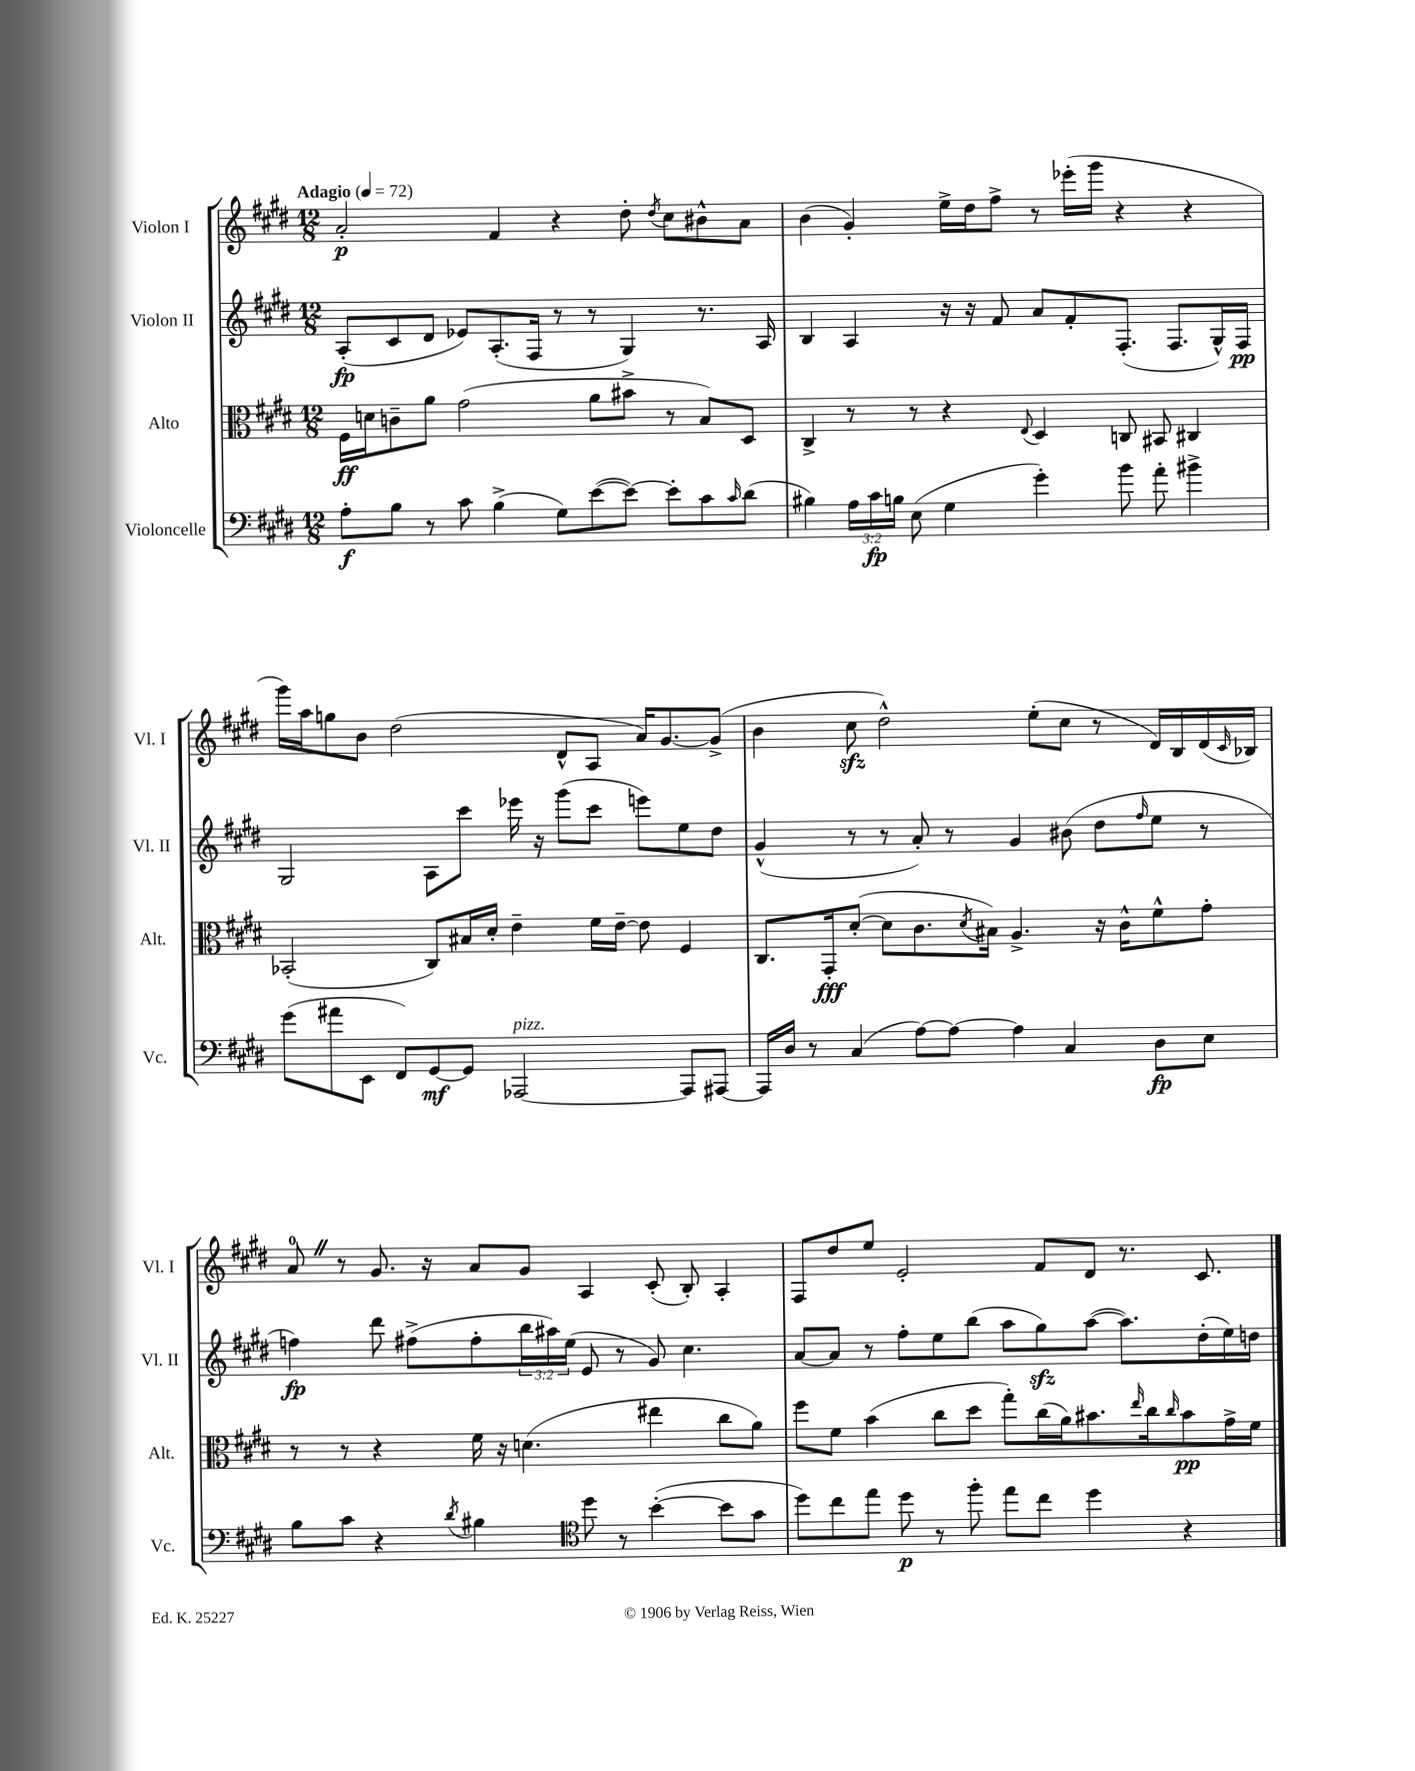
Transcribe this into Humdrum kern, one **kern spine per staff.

**kern	**kern	**kern	**kern
*staff4	*staff3	*staff2	*staff1
*clefF4	*clefC3	*clefG2	*clefG2
*k[f#c#g#d#]	*k[f#c#g#d#]	*k[f#c#g#d#]	*k[f#c#g#d#]
*M12/8	*M12/8	*M12/8	*M12/8
*MM72	*MM72	*MM72	*MM72
8A'	16F#	(8A'	2a'
.	16d	.	.
8B	8c~	8c#	.
8r	8a	8d#	.
8c#	(2g#	8e-)	.
(4B^	.	(8.A'	4f#
.	.	16F#	.
8G#)	.	8r	4r
([8e	8a	8r	.
8e_)	8b#^	4G#)	8dd#'
.	.	.	8qdd#
8e']	8r	.	8cc#
8c#	8B)	8.r	8b#^^
16qqc#	.	.	.
(8d#	8D#	.	8a
.	.	16A	.
=	=	=	=
4B#)	4C#^	4B	(4b
24A	8r	4A	4g#')
24c#	.	.	.
24B	.	.	.
(8E	8r	.	.
4G#	4r	16r	16ee^
.	.	16r	16dd#
.	.	8f#	8ff#^
.	8qqE	.	.
4g#')	4D#	8a	8r
.	.	8f#'	(16eee-'
.	.	.	16ggg#
8b	8C	(8.F#'	4r
8a'	8BB#	.	.
.	.	8.F#	.
4b#^	4C#	.	4r
.	.	16G#^^)	.
.	.	16F#	.
=	=	=	=
(8g#	(2BB-'	2G#	16ggg#)
.	.	.	16aa
8a#	.	.	8gg
8EE	.	.	8b
8FF#)	.	.	(2dd#
[8GG#	8C#)	8A	.
8GG#]	16B#	8ccc#	.
.	16d#'	.	.
[2AAA-	4e~	16eee-	.
.	.	16r	.
.	.	(8ggg#	8d#^^
.	16f#	8ccc#	8A
.	[16e~	.	.
.	8e]	8eee)	16a)
.	.	.	[8.g#
8AAA-]	4F#	8ee	.
[8AAA#	.	8dd#	(8g#^]
=	=	=	=
16AAA#]	8.C#	(4g#^^	4b
16D#	.	.	.
8r	.	.	.
.	16GG#'	.	.
(4C#	([8d#'	8r	8cc#
.	8d#]	8r	2dd#^^)
[8A)	8.c#	8a')	.
8A_	.	8r	.
.	8qd#	.	.
.	16B#)	.	.
4A]	4.A^	4g#	.
.	.	.	(8ee'
4C#	.	(8b#	8cc#
.	16r	8dd#	8r
.	16c#^^	.	.
.	.	16qqff#	.
8D#	8f#^^	8ee	16d#)
.	.	.	16B
8E	8g#'	8r	(16d#
.	.	.	16qqc#
.	.	.	16B-)
=	=	=	=
8B	8r	4ff)	8a
8c#	8r	.	8r
4r	4r	8ddd#	8.g#
.	.	(8ff#^	.
.	.	.	16r
8qd#	.	.	.
4B#	16f#	8ff#'	8a
.	16r	.	.
.	(4.d	24bb	8g#
.	.	24aa#)	.
.	.	(24ee	.
*clefC4	*	*	*
8dd#	.	8e	4A
8r	.	8r	.
([4b'	4ee#	8g#)	(8c#'
.	.	4.cc#	8B')
8b]	8cc#	.	4A'
8g#	8a)	.	.
=	=	=	=
8dd#)	8ff#	[8a	8F#
8cc#	8f#	8a]	8dd#
8ee	(4b	8r	8ee
8dd#	.	8ff#'	2e'
8r	8cc#	8ee	.
8ff#'	8dd#	(8bb	.
8ee	8gg#')	8aa	.
8cc#	(16cc#	8gg#)	8f#
.	16a)	.	.
4dd#	8.b#	([8aa	8d#
.	.	8.aa])	8.r
.	16qqee	.	.
.	16cc#	.	.
.	16qqcc#	.	.
4r	8b#	.	.
.	.	(16dd#'	8.c#
.	16g#^	16ee)	.
.	16f#	16dd	.
==	==	==	==
*-	*-	*-	*-
